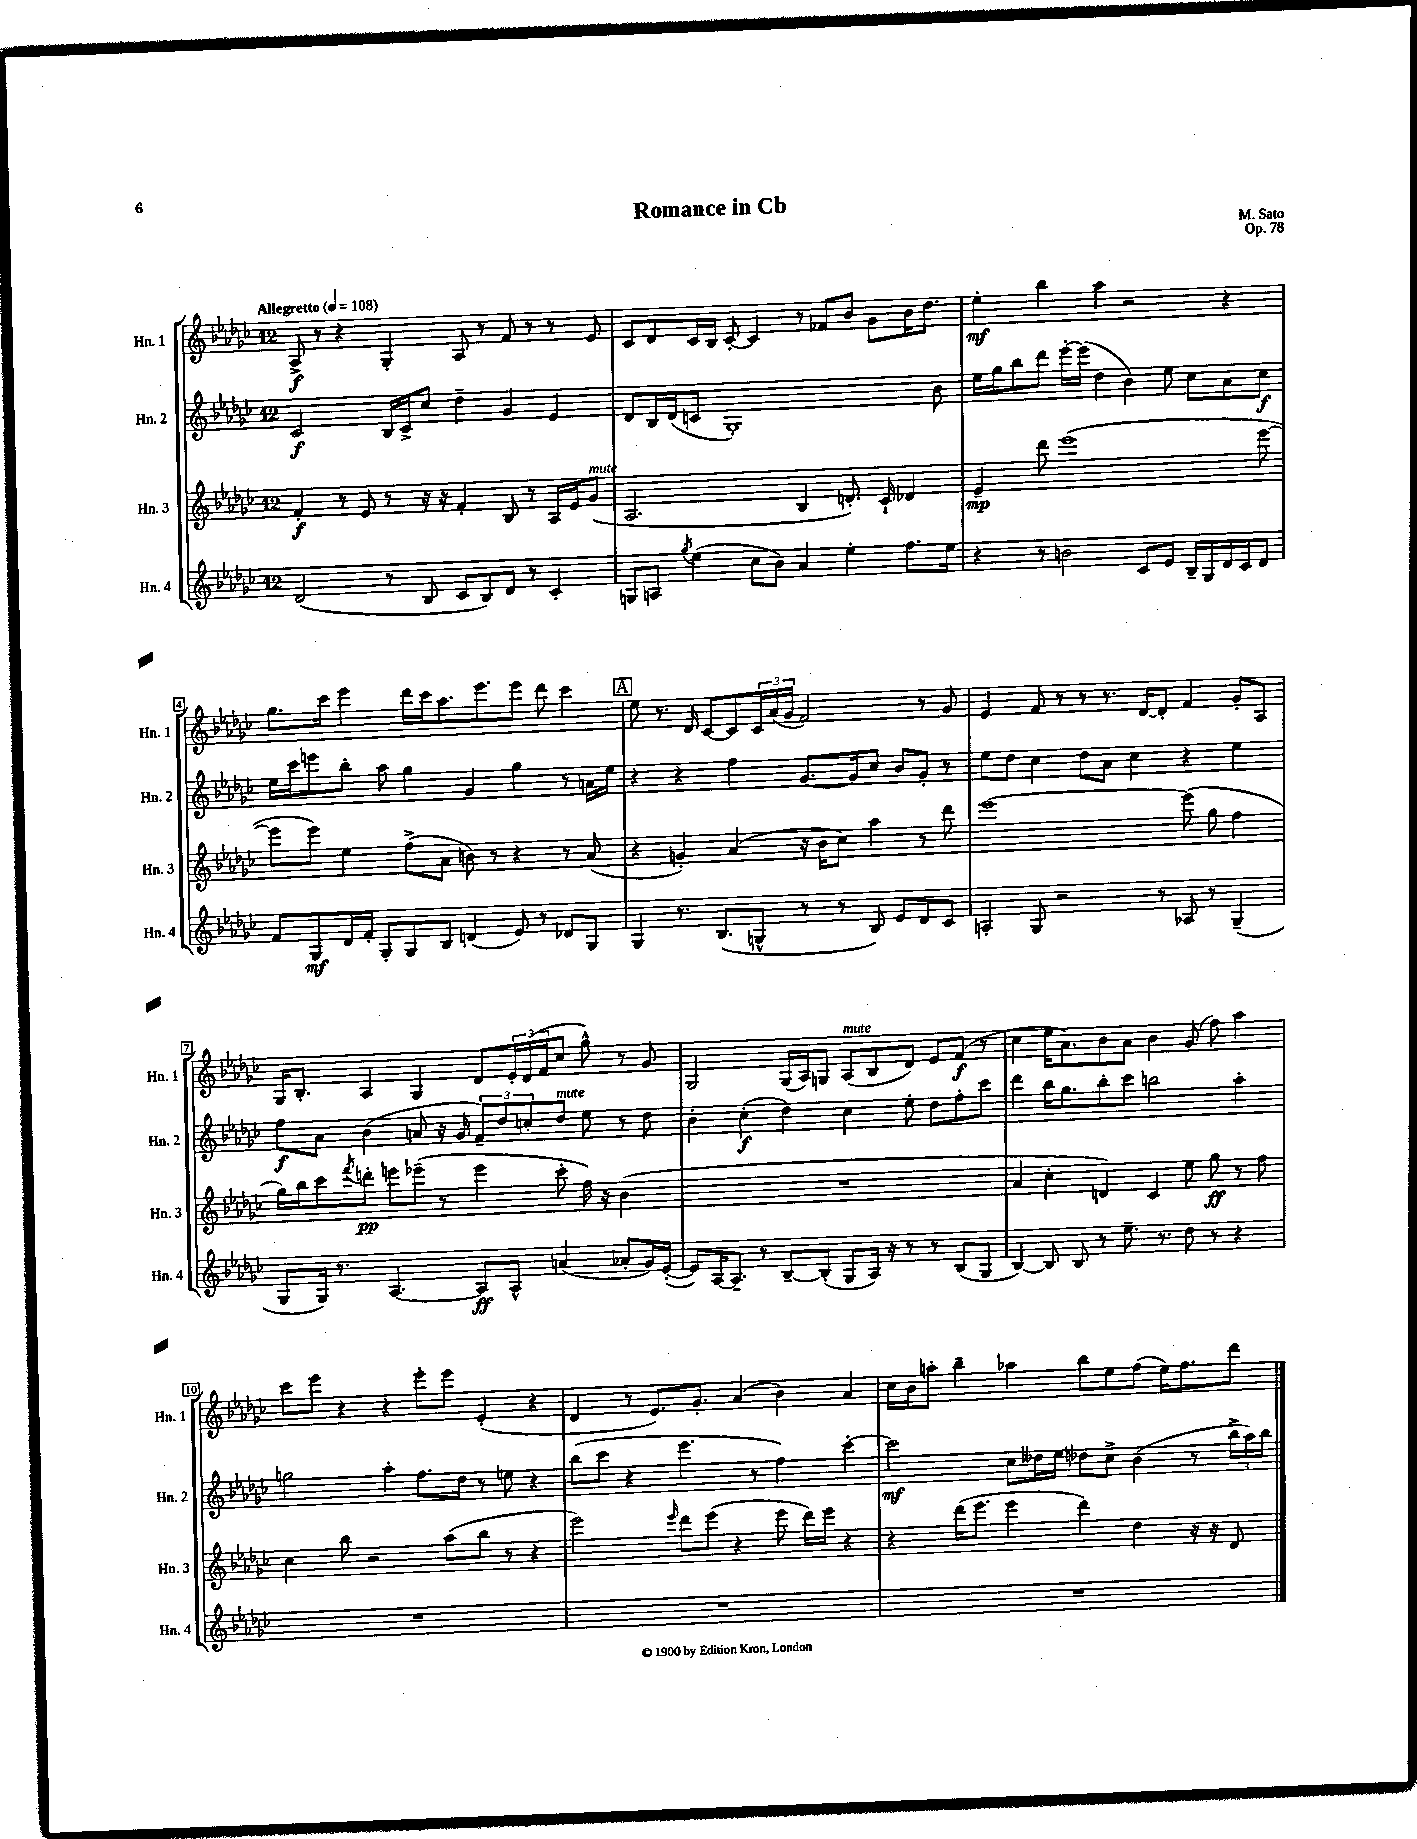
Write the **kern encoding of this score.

**kern	**dynam	**kern	**dynam	**kern	**dynam	**kern	**dynam
*part4	*part4	*part3	*part3	*part2	*part2	*part1	*part1
*staff4	*staff4	*staff3	*staff3	*staff2	*staff2	*staff1	*staff1
*I"Hn. 4	*	*I"Hn. 3	*	*I"Hn. 2	*	*I"Hn. 1	*
*I'Hn. 4	*	*I'Hn. 3	*	*I'Hn. 2	*	*I'Hn. 1	*
*clefG2	*	*clefG2	*	*clefG2	*	*clefG2	*
*k[b-e-a-d-g-c-]	*	*k[b-e-a-d-g-c-]	*	*k[b-e-a-d-g-c-]	*	*k[b-e-a-d-g-c-]	*
*M12/8	*	*M12/8	*	*M12/8	*	*M12/8	*
*MM108	*	*MM108	*	*MM108	*	*MM108	*
=1	=1	=1	=1	=1	=1	=1	=1
!	!	!	!	!	!	!LO:TX:a:B:t=Allegretto	!
(2d-/	.	4f'/	f	2c-/	f	8A-^/	f
.	.	.	.	.	.	8r	.
.	.	8r	.	.	.	4r	.
.	.	8e-/	.	.	.	.	.
8r	.	8r	.	16B-/LL	.	4G-'/	.
.	.	.	.	16c-^/J	.	.	.
8B-/	.	16r	.	8cc-/J	.	.	.
.	.	16r	.	.	.	.	.
8c-/L	.	4f'/	.	4dd-~\	.	8A-/	.
8B-/)	.	.	.	.	.	8r	.
8d-/J	.	8B-/	.	4g-/	.	8f/	.
8r	.	8r	.	.	.	8r	.
4c-'/	.	16A-/LL	.	4e-/	.	8r	.
.	.	16e-/J	.	.	.	.	.
!	!	!LO:TX:a:i:t=mute	!	!	!	!	!
.	.	(8g-/J	.	.	.	8e-/	.
=2	=2	=2	=2	=2	=2	=2	=2
8Gn/L	.	2.A-/	.	8d-/L	.	8c-/L	.
8An/J	.	.	.	16B-/L	.	8d-/	.
.	.	.	.	(16d-/J	.	.	.
8qgg-/	.	.	.	.	.	.	.
(4ee-\	.	.	.	8cn/J	.	16c-/L	.
.	.	.	.	.	.	16B-/JJ	.
.	.	.	.	1G-')	.	[8c-'/	.
8cc-\L	.	.	.	.	.	4c-/]	.
8b-\J)	.	.	.	.	.	.	.
4a-/	.	4B-/	.	.	.	8r	.
.	.	.	.	.	.	8f-X/L	.
4ee-'\	.	8.dn'/)	.	.	.	8b-/J	.
.	.	.	.	.	.	8g-\L	.
.	.	16c-`/	.	.	.	.	.
8.ff\L	.	4d-X/	.	.	.	16b-\K	.
.	.	.	.	.	.	8.dd-\J	.
.	.	.	.	8b-\	.	.	.
16ee-\Jk	.	.	.	.	.	.	.
=3	=3	=3	=3	=3	=3	=3	=3
4r	.	4e-~/	mp	16ee-\LL	.	4ee-'\	mf
.	.	.	.	16gg-\J	.	.	.
.	.	.	.	8bb-\	.	.	.
8r	.	8ddd-\	.	8ddd-\J	.	4bb-\	.
2bn\	.	(1eee-	.	[16eee-'\LL	.	.	.
.	.	.	.	(16eee-\JJ]	.	.	.
.	.	.	.	4dd-\	.	4aa-\	.
.	.	.	.	4b-\)	.	2r	.
8c-/L	.	.	.	.	.	.	.
8e-/J	.	.	.	8ee-\	.	.	.
16B-~/LL	.	.	.	8cc-\L	.	.	.
16G-/	.	.	.	.	.	.	.
16d-/	.	.	.	8a-\	.	4r	.
16c-/J	.	.	.	.	.	.	.
8d-/J	.	[8eee-\	.	8cc-\J	f	.	.
!!LO:LB:g=z
=4	=4	=4	=4	=4	=4	=4	=4
8f/L	.	8eee-\L]	.	16ee-\LL	.	8.gg-\L	.
.	.	.	.	16ccc-\J	.	.	.
8G-/	mf	8eee-\J)	.	8eeen\	.	.	.
.	.	.	.	.	.	16ccc-\Jk	.
16d-/L	.	4ee-\	.	8bb-'\J	.	4eee-\	.
16f'/JJ	.	.	.	.	.	.	.
8G-'/L	.	.	.	8aa-\	.	.	.
8G-/	.	(8ff^\L	.	4gg-\	.	16ddd-\LL	.
.	.	.	.	.	.	16ccc-\J	.
8B-/J	.	8a-\J	.	.	.	8.aa-\	.
(4dn/	.	8bn\)	.	4g-/	.	.	.
.	.	.	.	.	.	8.eee-\	.
.	.	8r	.	.	.	.	.
8e-/)	.	4r	.	4gg-\	.	8eee-\J	.
8r	.	.	.	.	.	8ddd-\	.
8d-X/L	.	8r	.	8r	.	4ccc-\	.
8G-/J	.	(8a-/	.	16an\LL	.	.	.
.	.	.	.	16ee-\JJ	.	.	.
!!LO:REH:place=s1:t=A
=5	=5	=5	=5	=5	=5	=5	=5
4G-/	.	4r	.	4r	.	8ee-\	.
.	.	.	.	.	.	8.r	.
8.r	.	4gn'/)	.	4r	.	.	.
.	.	.	.	.	.	16d-/	.
.	.	.	.	.	.	[8c-/L	.
(8.B-/L	.	.	.	.	.	.	.
.	.	(4a-/	.	4ff\	.	8c-/]	.
8Gn^^/J	.	.	.	.	.	24c-/L	.
.	.	.	.	.	.	(24a-/	.
.	.	.	.	.	.	24g-/JJ	.
8r	.	16r	.	[8.g-/L	.	2f/)	.
.	.	16b-\KL	.	.	.	.	.
8r	.	8cc-\J)	.	.	.	.	.
.	.	.	.	16g-/k]	.	.	.
8B-/)	.	4aa-\	.	8cc-/J	.	.	.
8e-/L	.	.	.	8b-/L	.	.	.
8d-/	.	8r	.	8g-'/J	.	8r	.
8c-/J	.	8ddd-\	.	8r	.	8g-/	.
=6	=6	=6	=6	=6	=6	=6	=6
4An'/	.	[1eee-	.	8ee-\L	.	4e-/	.
.	.	.	.	8dd-\J	.	.	.
8G-/	.	.	.	4cc-\	.	8f/	.
2r	.	.	.	.	.	8r	.
.	.	.	.	8dd-\L	.	8r	.
.	.	.	.	8a-\J	.	8.r	.
.	.	.	.	4cc-\	.	.	.
.	.	.	.	.	.	[16d-/KL	.
8r	.	.	.	.	.	8d-'/J]	.
8A-X/	.	(8eee-\]	.	4r	.	4f/	.
8r	.	8gg-\	.	.	.	.	.
(4G-~/	.	4ff\	.	4ee-\	.	8g-'/L	.
.	.	.	.	.	.	8A-/J	.
!!LO:LB:g=z
=7	=7	=7	=7	=7	=7	=7	=7
8G-/L	.	16gg-\LL)	.	8ff\L	f	16G-/KL	.
.	.	16bb-\J	.	.	.	8.B-'/J	.
16G-/Jk)	.	8ccc-\	.	8a-\J	.	.	.
8.r	.	.	.	.	.	.	.
.	.	8qfff/	.	.	.	.	.
.	.	8dddn'\J	pp	(4b-\	.	4A-/	.
[4.A-/	.	8eeen\L	.	.	.	.	.
.	.	(8eee-X~\J	.	8an/	.	4G-/	.
.	.	8r	.	16r	.	.	.
.	.	.	.	16g-/	.	.	.
8A-/L]	ff	4eee-\	.	12f~/L)	.	8d-/L	.
.	.	.	.	12dd-/	.	.	.
8A-^^/J	.	.	.	.	.	24e-'/L	.
.	.	.	.	12ccn'/	.	(24d-/	.
.	.	.	.	.	.	24f/J	.
!	!	!	!	!LO:TX:a:i:t=mute	!	!	!
(4an/	.	8ccc-'\	.	8dd-/J	.	8cc-/J	.
.	.	16ff\)	.	8ee-\	.	8gg-^^\)	.
.	.	16r	.	.	.	.	.
8a-X'/L	.	(4b-\	.	8r	.	8r	.
16g-/L)	.	.	.	8dd-\	.	8g-/	.
([16e-'/JJ	.	.	.	.	.	.	.
=8	=8	=8	=8	=8	=8	=8	=8
8e-/L])	.	1.r	.	4b-'\	.	2G-/	.
[16A-/K	.	.	.	.	.	.	.
8.A-~/J]	.	.	.	.	.	.	.
.	.	.	.	(4cc-'\	f	.	.
8r	.	.	.	.	.	.	.
[8B-~/L	.	.	.	4dd-\)	.	(16G-/LL	.
.	.	.	.	.	.	16A-/J)	.
(8B-'/J]	.	.	.	.	.	8Gn/J	.
!	!	!	!	!	!	!LO:TX:a:i:t=mute	!
8G-/L	.	.	.	4cc-\	.	(8A-/L	.
16A-/Jk)	.	.	.	.	.	8B-/	.
16r	.	.	.	.	.	.	.
8r	.	.	.	8ee-'\	.	8d-/J)	.
8r	.	.	.	8dd-\L	.	8e-/L	.
(8B-/L	.	.	.	8ff'\	.	(8f/J	f
8G-/J	.	.	.	8ccc-\J	.	8r	.
=9	=9	=9	=9	=9	=9	=9	=9
[4B-/)	.	4a-/	.	4ddd-\	.	4cc-\	.
8B-/]	.	4cc-'\	.	16bb-\KL	.	16ee-\KL	.
.	.	.	.	8.gg-\	.	8.a-\)	.
8B-/	.	.	.	.	.	.	.
8r	.	4dn/)	.	8bb-'\	.	8b-\	.
8.ee-~\	.	.	.	8ccc-\J	.	8a-\J	.
.	.	4c-/	.	2bbn\	.	4b-\	.
8.r	.	.	.	.	.	.	.
8dd-\	.	8ee-\	.	.	.	(8g-/	.
8r	.	8gg-\	ff	.	.	8ff\)	.
4r	.	8r	.	4aa-'\	.	4aa-\	.
.	.	8ff\	.	.	.	.	.
!!LO:LB:g=z
=10	=10	=10	=10	=10	=10	=10	=10
1.r	.	4cc-\	.	2ggn\	.	8ccc-\L	.
.	.	.	.	.	.	8eee-\J	.
.	.	8bb-\	.	.	.	4r	.
.	.	2r	.	.	.	.	.
.	.	.	.	4aa-'\	.	4r	.
.	.	.	.	8.ff\L	.	8eee-'\L	.
.	.	(8aa-\L	.	.	.	8eee-\J	.
.	.	.	.	16dd-\Jk	.	.	.
.	.	8bb-\J	.	8r	.	(4e-'/	.
.	.	8r	.	8een\	.	.	.
.	.	4r	.	4r	.	4r	.
=11	=11	=11	=11	=11	=11	=11	=11
1.r	.	2eee-\)	.	(8bb-\L	.	4d-/	.
.	.	.	.	8ccc-\J	.	.	.
.	.	.	.	4r	.	8r	.
.	.	.	.	.	.	8.e-/L)	.
.	.	16qqeee-/	.	.	.	.	.
.	.	8ddd-\L	.	4.eee-\	.	.	.
.	.	.	.	.	.	8.g-'/J	.
.	.	(8eee-\J	.	.	.	.	.
.	.	4r	.	.	.	(4a-/	.
.	.	.	.	8r	.	.	.
.	.	8eee-\	.	4ff\)	.	4b-\)	.
.	.	16ddd-\LL)	.	.	.	.	.
.	.	16eee-\JJ	.	.	.	.	.
.	.	4r	.	[4ccc-'\	.	4a-/	.
=12	=12	=12	=12	=12	=12	=12	=12
1.r	.	4r	.	2ccc-\]	mf	16cc-\LL	.
.	.	.	.	.	.	16b-\J	.
.	.	.	.	.	.	8aan'\J	.
.	.	(16ddd-\KL	.	.	.	4bb-~\	.
.	.	8.eee-\J	.	.	.	.	.
.	.	4eee-\	.	8cc-\L	.	4aa-X\	.
.	.	.	.	16dd--X\L	.	.	.
.	.	.	.	16ee-\JJ	.	.	.
.	.	4ddd-\)	.	8dd-X\L	.	8bb-\L	.
.	.	.	.	8cc-^\J	.	8ee-\	.
.	.	4dd-\	.	(4b-\	.	(8ff\J	.
.	.	.	.	.	.	16ee-\KL)	.
.	.	.	.	.	.	8.ff\	.
.	.	16r	.	8r	.	.	.
.	.	16r	.	.	.	.	.
.	.	8d-/	.	24bb-^\LL	.	8ddd-\J	.
.	.	.	.	24aa-\)	.	.	.
.	.	.	.	24bb-\JJ	.	.	.
==	==	==	==	==	==	==	==
*-	*-	*-	*-	*-	*-	*-	*-
